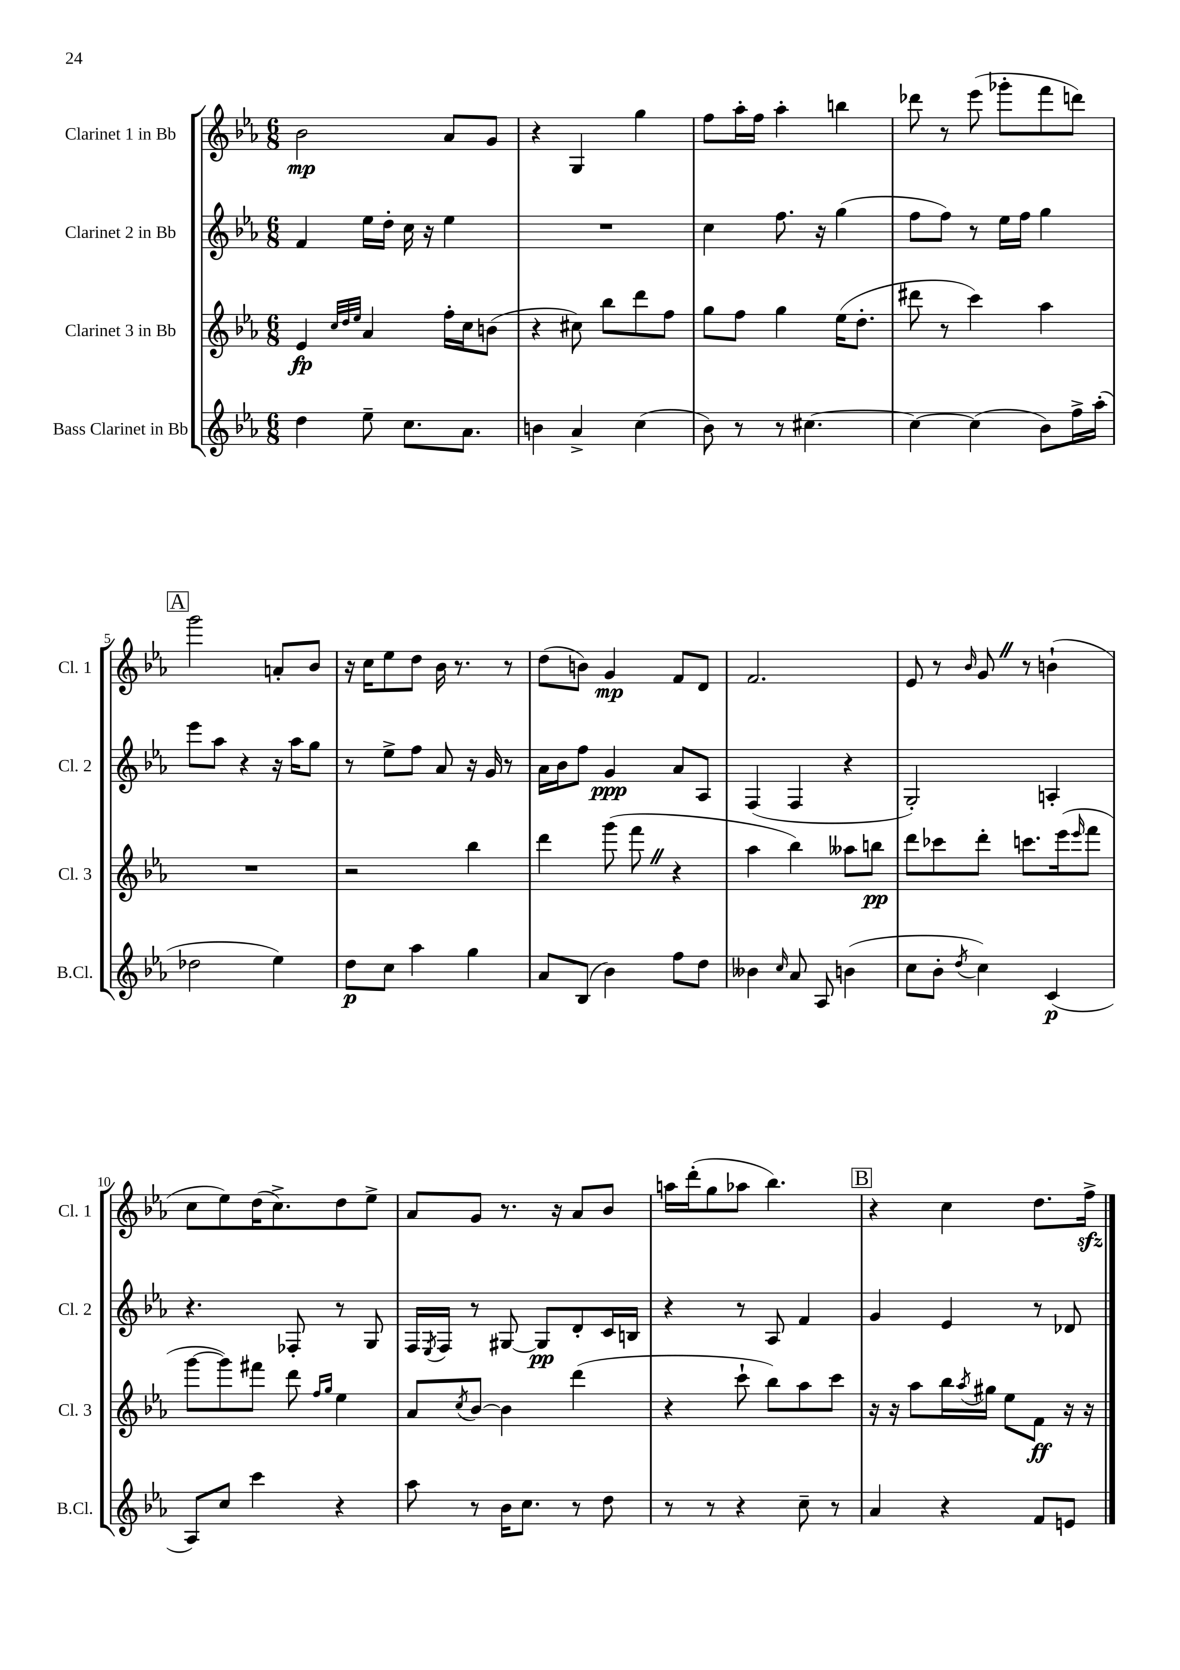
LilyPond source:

<<
\new StaffGroup <<
\new Staff = "s0" \with { instrumentName = "Clarinet 1 in Bb" shortInstrumentName = "Cl. 1" } {
    \clef treble \key ees \major \numericTimeSignature \time 6/8
    bes'2\mp aes'8 g'8 |
    r4 g4 g''4 |
    f''8 aes''16-. f''16 aes''4-. b''4 |
    des'''8 r8 ees'''8( ges'''8-. f'''8 d'''8) |
    \mark \markup { \box "A" } g'''2 a'8-. bes'8 |
    r16 c''16 ees''8 d''8 bes'16 r8. r8 |
    d''8( b'8) g'4\mp f'8 d'8 |
    f'2. |
    ees'8 r8 \grace { bes'16 } g'8 \once \override BreathingSign.text = \markup { \musicglyph "scripts.caesura.straight" } \breathe r8 b'4-!( |
    c''8 ees''8) d''16( c''8.->) d''8 ees''8-> |
    aes'8 g'8 r8. r16 aes'8 bes'8 |
    a''16 d'''16-.( g''8 aes''8 bes''4.) |
    \mark \markup { \box "B" } r4 c''4 d''8. f''16->\sfz \bar "|." |
}
\new Staff = "s1" \with { instrumentName = "Clarinet 2 in Bb" shortInstrumentName = "Cl. 2" } {
    \clef treble \key ees \major \numericTimeSignature \time 6/8
    f'4 ees''16 d''16-. c''16 r16 ees''4 |
    R2. |
    c''4 f''8. r16 g''4( |
    f''8 f''8) r8 ees''16 f''16 g''4 |
    \mark \markup { \box "A" } ees'''8 aes''8 r4 r16 aes''16 g''8 |
    r8 ees''8-> f''8 aes'8 r16 g'16 r8 |
    aes'16 bes'16 f''8 g'4\ppp aes'8 aes8 |
    f4( f4 r4 |
    g2-.) a4-. |
    r4. fes8-. r8 g8 |
    f16 \acciaccatura { ees8 } f16 r8 gis8~ gis8\pp d'8-. c'16 b16 |
    r4 r8 aes8 f'4 |
    \mark \markup { \box "B" } g'4 ees'4 r8 des'8 \bar "|." |
}
\new Staff = "s2" \with { instrumentName = "Clarinet 3 in Bb" shortInstrumentName = "Cl. 3" } {
    \clef treble \key ees \major \numericTimeSignature \time 6/8
    ees'4\fp \grace { c''32 d''32 ees''32 } aes'4 f''16-. c''16 b'8( |
    r4 cis''8) bes''8 d'''8 f''8 |
    g''8 f''8 g''4 ees''16( d''8.-. |
    dis'''8 r8 c'''4) aes''4 |
    \mark \markup { \box "A" } R2. |
    r2 bes''4 |
    d'''4 g'''8( f'''8 \once \override BreathingSign.text = \markup { \musicglyph "scripts.caesura.straight" } \breathe r4 |
    aes''4 bes''4) aeses''8 b''8\pp |
    d'''8 ces'''8 d'''8-. c'''8. ees'''16( \grace { ees'''16 } f'''8 |
    g'''8~ g'''8) fis'''8 d'''8 \grace { f''16 g''16 } ees''4 |
    aes'8 \acciaccatura { c''8 } bes'8~ bes'4 d'''4( |
    r4 c'''8-! bes''8) aes''8 c'''8 |
    \mark \markup { \box "B" } r16 r16 aes''8 bes''16 \acciaccatura { aes''8 } gis''16 ees''8 f'8\ff r16 r16 \bar "|." |
}
\new Staff = "s3" \with { instrumentName = "Bass Clarinet in Bb" shortInstrumentName = "B.Cl." } {
    \clef treble \key ees \major \numericTimeSignature \time 6/8
    d''4 ees''8-- c''8. aes'8. |
    b'4 aes'4-> c''4( |
    bes'8) r8 r8 cis''4.~ |
    cis''4~ cis''4( bes'8) f''16-> aes''16-.( |
    \mark \markup { \box "A" } des''2 ees''4) |
    d''8\p c''8 aes''4 g''4 |
    aes'8 bes8( bes'4) f''8 d''8 |
    beses'4 \grace { c''16 } aes'8 aes8 b'4( |
    c''8 bes'8-. \acciaccatura { d''8 } c''4) c'4\p( |
    aes8) c''8 c'''4 r4 |
    aes''8 r8 bes'16 c''8. r8 d''8 |
    r8 r8 r4 c''8-- r8 |
    \mark \markup { \box "B" } aes'4 r4 f'8 e'8 \bar "|." |
}
>>
>>
